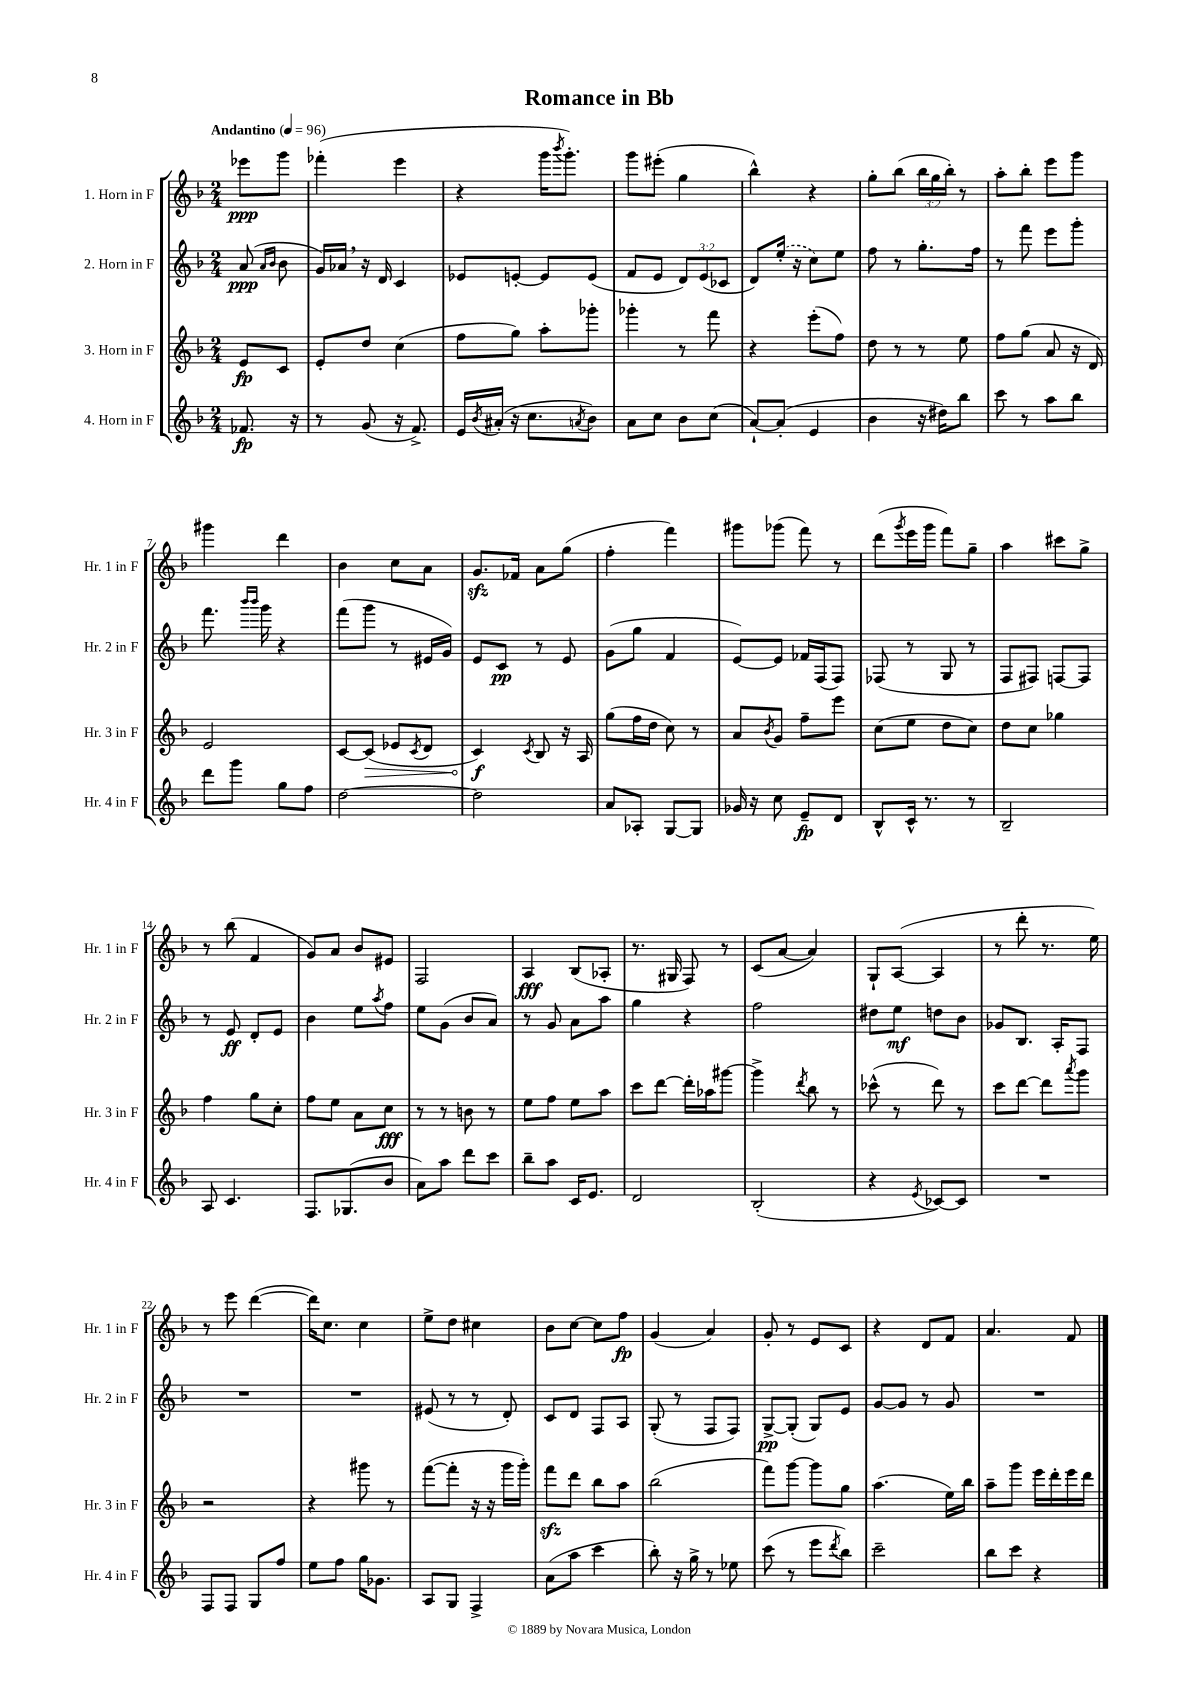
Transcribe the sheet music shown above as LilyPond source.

\header { title = "Romance in Bb" }
<<
\new StaffGroup <<
\new Staff = "s0" \with { instrumentName = "1. Horn in F" shortInstrumentName = "Hr. 1 in F" } {
    \clef treble \key f \major \numericTimeSignature \time 2/4 \override Staff.TupletNumber.text = #tuplet-number::calc-fraction-text \partial 4 \tempo "Andantino" 4 = 96
    ees'''8\ppp g'''8 |
    fes'''4-.( e'''4 |
    r4 g'''16 \acciaccatura { bes'''8 } g'''8.-.) |
    g'''8 eis'''8-.( g''4 |
    bes''4-^) r4 |
    g''8-. bes''8( \tuplet 3/2 { bes''16 g''16 bes''16-.) } r8 |
    a''8-. bes''8-. e'''8 g'''8 |
    gis'''4 d'''4 |
    bes'4 c''8 a'8 |
    g'8.\sfz fes'16 a'8 g''8( |
    f''4-. f'''4) |
    gis'''8 ges'''8( f'''8) r8 |
    d'''8( \acciaccatura { g'''8 } e'''16 g'''16 f'''8) g''8-- |
    a''4 cis'''8 g''8-> |
    r8 bes''8( f'4 |
    g'8) a'8 bes'8 eis'8 |
    f2 |
    a4\fff bes8( aes8-. |
    r8. gis16 f8) r8 |
    c'8( a'8~ a'4) |
    g8-! a8~( a4 |
    r8 d'''8-. r8. e''16) |
    r8 e'''8 d'''4~( |
    d'''16) c''8. c''4 |
    e''8-> d''8 cis''4 |
    bes'8 c''8~ c''8 f''8\fp |
    g'4( a'4) |
    g'8-. r8 e'8 c'8 |
    r4 d'8 f'8 |
    a'4. f'8 \bar "|." |
}
\new Staff = "s1" \with { instrumentName = "2. Horn in F" shortInstrumentName = "Hr. 2 in F" } {
    \clef treble \key f \major \numericTimeSignature \time 2/4 \override Staff.TupletNumber.text = #tuplet-number::calc-fraction-text \partial 4
    a'8\ppp( \grace { a'16 bes'16 } bes'8 |
    g'16) aes'16 \breathe r16 d'16 c'4 |
    ees'8 e'8~-. e'8 e'8( |
    f'8 e'8 \tuplet 3/2 { d'8) e'8( ces'8 } |
    d'8) \once \slurDashed e''16-.( r16 c''8) e''8 |
    f''8 r8 g''8.-. f''16 |
    r8 f'''8 e'''8 g'''8-. |
    f'''8. \grace { bes'''16 bes'''16 } g'''16 r4 |
    f'''8( g'''8 r8 eis'16 g'16) |
    e'8 c'8\pp r8 e'8 |
    g'8( g''8 f'4 |
    e'8~) e'8 fes'16 f16( f8) |
    fes8( r8 g8 r8 |
    f8 fis8) f8~ f8 |
    r8 e'8\ff d'8-. e'8 |
    bes'4 e''8 \acciaccatura { a''8 } f''8 |
    e''8 g'8( bes'8 a'8) |
    r8 g'8 a'8 a''8 |
    g''4 r4 |
    f''2 |
    dis''8 e''8\mf d''8 bes'8 |
    ges'8 bes8. a16-. f8 |
    R2 |
    R2 |
    eis'8( r8 r8 d'8-.) |
    c'8 d'8 f8 a8 |
    g8-.( r8 f8 f8) |
    g8~->\pp g8-.( g8) e'8 |
    g'8~ g'8 r8 g'8 |
    R2 \bar "|." |
}
\new Staff = "s2" \with { instrumentName = "3. Horn in F" shortInstrumentName = "Hr. 3 in F" } {
    \clef treble \key f \major \numericTimeSignature \time 2/4 \partial 4
    e'8\fp c'8 |
    e'8-. d''8 c''4( |
    f''8 g''8) a''8-. ges'''8-. |
    ges'''4-. r8 f'''8 |
    r4 e'''8-.( f''8) |
    d''8 r8 r8 e''8 |
    f''8 g''8( a'8 r16 d'16) |
    e'2 |
    c'8~ \once \override Hairpin.circled-tip = ##t c'8\>( ees'8 \acciaccatura { c'8 } d'8 |
    c'4\f\!) \acciaccatura { c'8 } bes8 r16 a16 |
    g''8( f''16 d''16 c''8) r8 |
    a'8 \acciaccatura { bes'8 } g'8 f''8-- e'''8 |
    c''8( e''8 d''8 c''8) |
    d''8 c''8 ges''4 |
    f''4 g''8 c''8-. |
    f''8 e''8 a'8 c''8\fff |
    r8 r8 b'8 r8 |
    e''8 f''8 e''8 a''8 |
    c'''8 d'''8~ d'''16-. aes''16 gis'''8~ |
    gis'''4-> \acciaccatura { d'''8 } bes''8 r8 |
    ces'''8-^( r8 d'''8) r8 |
    c'''8 d'''8~ d'''8 \acciaccatura { a'''8 } g'''8 |
    r2 |
    r4 gis'''8 r8 |
    f'''8~( f'''8-. r16 r16 g'''16 g'''16-.) |
    f'''8\sfz d'''8 bes''8 a''8 |
    bes''2( |
    f'''8) g'''8~ g'''8 g''8 |
    a''4.( e''16) bes''16 |
    a''8-- g'''8 e'''16 d'''16-. e'''16 d'''16 \bar "|." |
}
\new Staff = "s3" \with { instrumentName = "4. Horn in F" shortInstrumentName = "Hr. 4 in F" } {
    \clef treble \key f \major \numericTimeSignature \time 2/4 \partial 4
    fes'8.\fp r16 |
    r8 g'8( r16 f'8.->) |
    e'16 \acciaccatura { bes'8 } ais'16-.( r16 c''8. \acciaccatura { a'8 } bes'8) |
    a'8 c''8 bes'8 c''8( |
    a'8~-!) a'8-.( e'4 |
    bes'4 r16 dis''16) bes''8 |
    c'''8 r8 a''8 bes''8 |
    d'''8 g'''8 g''8 f''8 |
    d''2~ |
    d''2 |
    a'8 aes8-. g8~ g8 |
    ges'16 r16 c''8 e'8--\fp d'8 |
    bes8-^ c'16-^ r8. r8 |
    bes2-- |
    a8 c'4. |
    f8. ges8.( bes'8 |
    a'8) a''8 d'''8 c'''8 |
    bes''8-- a''8 c'16 e'8. |
    d'2 |
    bes2-.( |
    r4 \acciaccatura { e'8 } ces'8~) ces'8 |
    R2 |
    f8 f8 g8 f''8 |
    e''8 f''8 g''16 ges'8. |
    a8 g8 f4-> |
    a'8( a''8 c'''4 |
    bes''8-.) r16 g''16-> r8 ees''8 |
    c'''8( r8 e'''8 \acciaccatura { d'''8 } bes''8) |
    c'''2-- |
    bes''8 c'''8 r4 \bar "|." |
}
>>
>>
